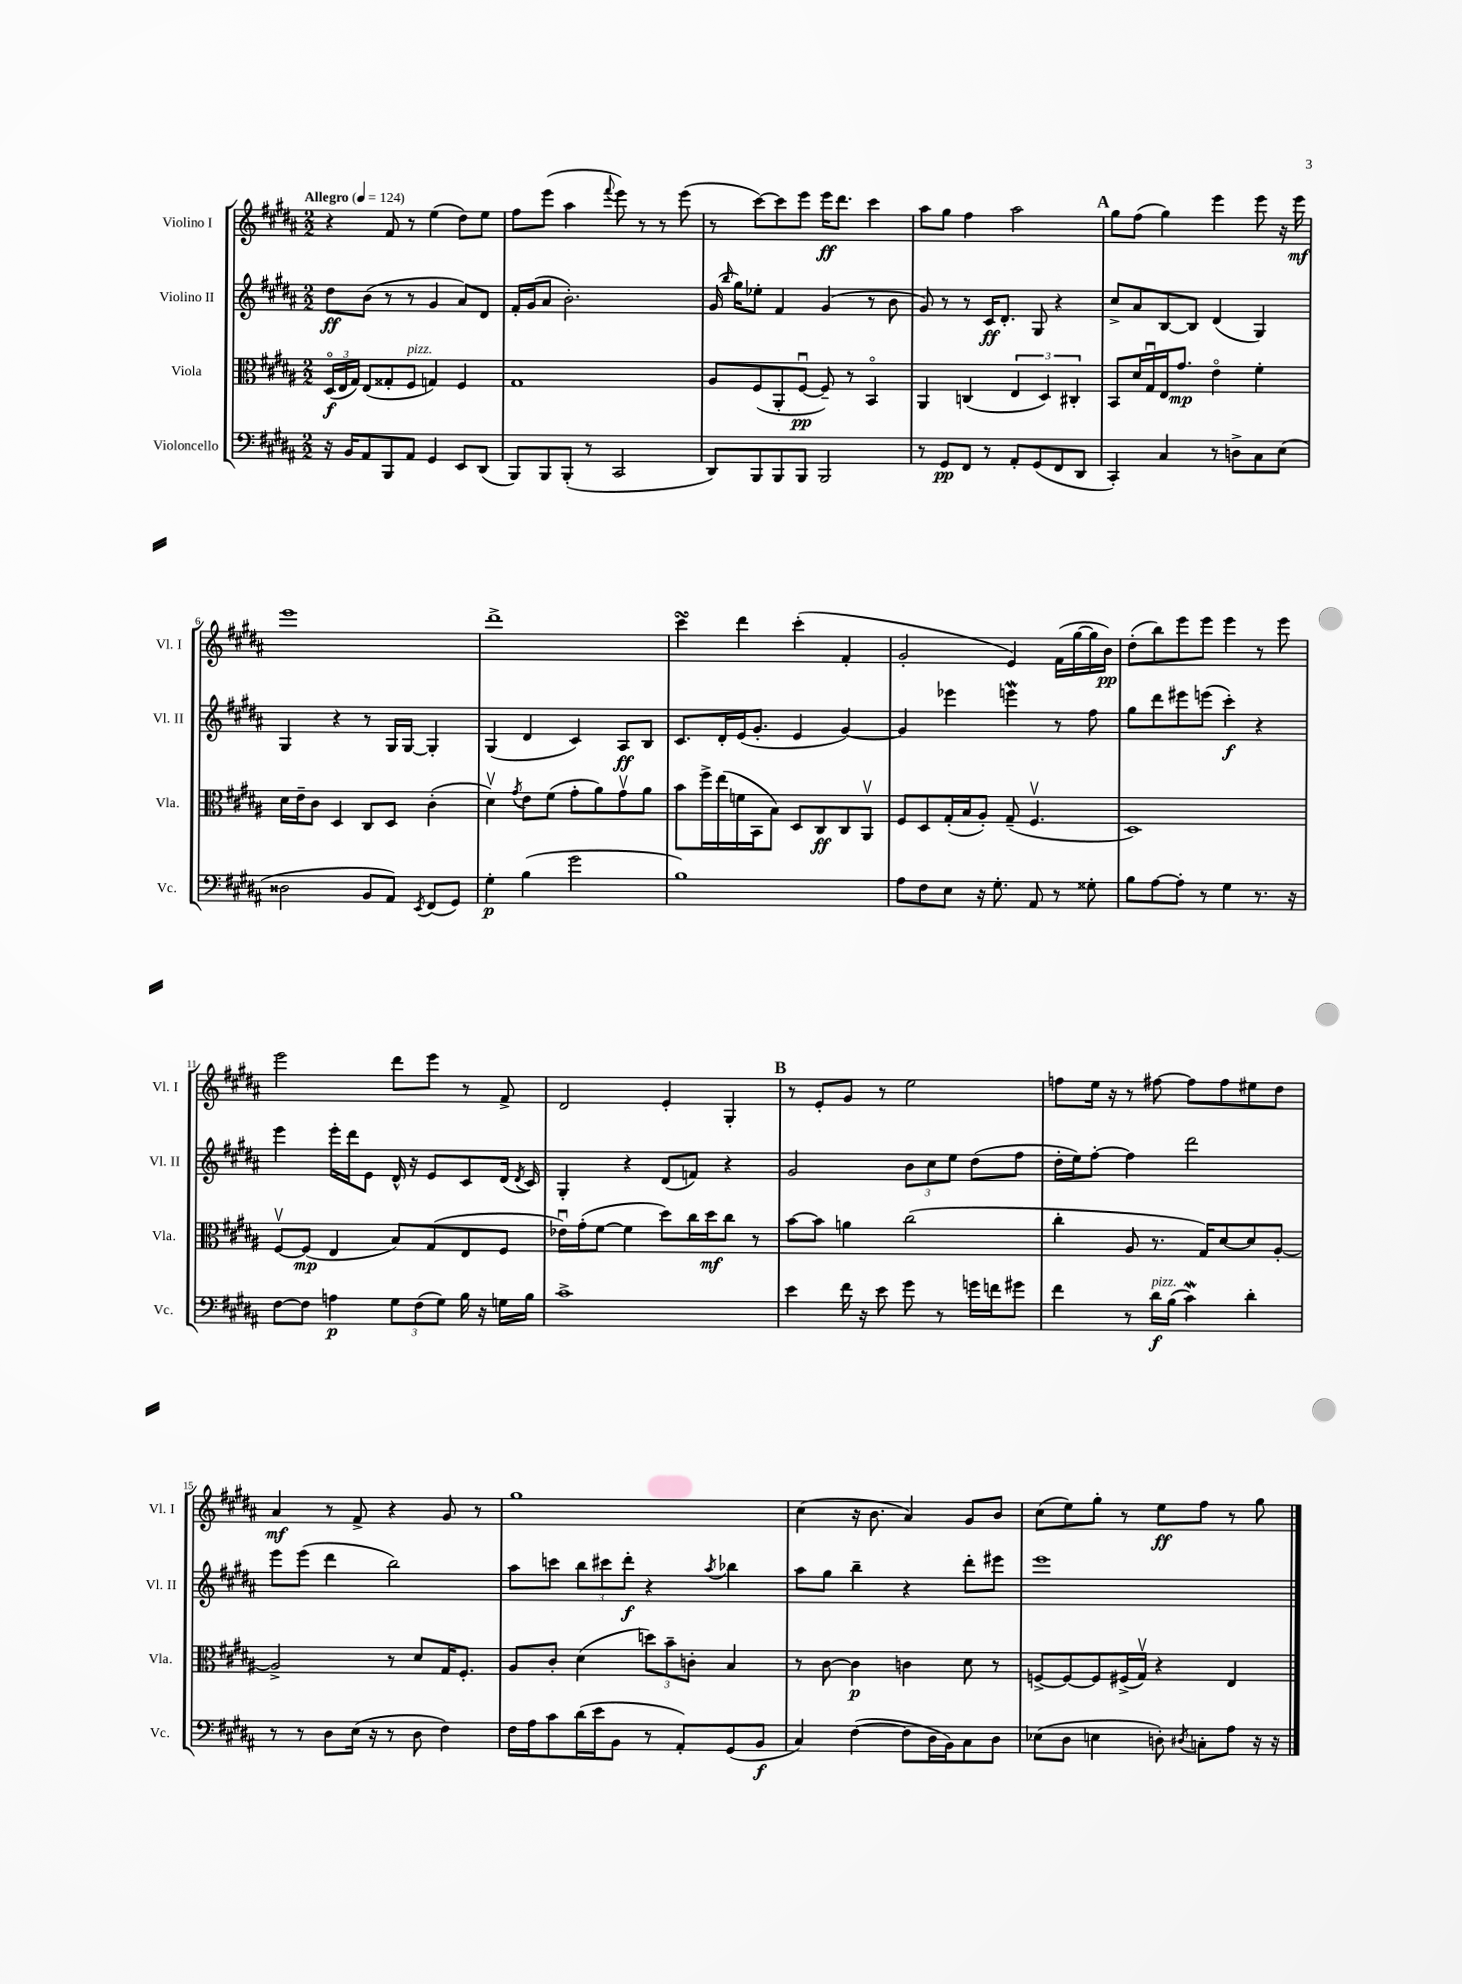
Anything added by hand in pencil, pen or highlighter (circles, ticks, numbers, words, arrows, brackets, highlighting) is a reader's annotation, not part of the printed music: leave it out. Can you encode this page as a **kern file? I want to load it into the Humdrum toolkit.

**kern	**kern	**kern	**kern
*staff4	*staff3	*staff2	*staff1
*clefF4	*clefC3	*clefG2	*clefG2
*k[f#c#g#d#a#]	*k[f#c#g#d#a#]	*k[f#c#g#d#a#]	*k[f#c#g#d#a#]
*M2/2	*M2/2	*M2/2	*M2/2
*MM124	*MM124	*MM124	*MM124
16r	(24D#o/LL	8dd#\L	4r
.	24E/	.	.
16BB/LK	.	.	.
.	24G#/JJ)	.	.
8AA#/	(8E/L	(8b\J	.
8BBB/	8G##'/	8r	8f#/
8AA#/J	8F#/J	8r	8r
4GG#/	4G/)	4g#/	(4ee\
8EE/L	4F#/	8a#/L)	8dd#\L)
(8DD#/J	.	8d#/J	8ee\J
=	=	=	=
8BBB/L)	1G#	16f#'/LL	8ff#\L
.	.	(16g#/J	.
8BBB/	.	8a#/J	(8eee\J
(8BBB'/J	.	2.b'\)	4aa#\
8r	.	.	.
.	.	.	8qqfff#/
2CC#/	.	.	8eee\)
.	.	.	8r
.	.	.	8r
.	.	.	(8eee\
=	=	=	=
8DD#/L)	8A#/L	(16g#/	8r
.	.	16qqbb/	.
.	.	16gg#\LK)	.
8BBB/	(8F#/	8ee-'\J	[8ccc#\L)
8BBB/	8AA#'/	4f#/	8ccc#\]
8BBB/J	[8F#u/J	.	8eee\J
2BBB/	8F#~/])	(4g#/	16eee\LK
.	.	.	8.ddd#\J
.	8r	.	.
.	4BBo/	8r	4ccc#\
.	.	8b\	.
=	=	=	=
8r	4AA#/	8g#/)	8aa#\L
8GG#/L	.	8r	8gg#\J
8FF#/J	(4C/	8r	4ff#\
8r	.	16c#/LK	.
.	.	8.d#'/J	.
8AA#'/L	6E/	.	2aa#\
(8GG#/	.	8G#/	.
.	6D#/)	.	.
8FF#/	.	4r	.
.	6C#'/	.	.
8DD#/J	.	.	.
=	=	=	=
4CC#'/)	8BB/L	8cc#^/L	8gg#\L
.	16d#/L	8a#/	(8ff#\J
.	16G#u/	.	.
4C#/	16E/J	[8B/	4gg#\)
.	8.g#/J	.	.
.	.	8B/]J	.
8r	4eo\	(4d#/	4eee\
8D^\L	.	.	.
8C#\	4f#'\	4G#/)	8eee\
(8E\J	.	.	16r
.	.	.	16eee\
=	=	=	=
2D##\	16d#\LL	4G#/	1eee
.	16e~\J	.	.
.	8c#\J	.	.
.	4D#/	4r	.
8BB/L	8C#/L	8r	.
8AA#/J)	8D#/J	16G#/LL	.
.	.	[16G#/JJ	.
8qEE/	.	.	.
(8FF#/L	(4c#'\	4G#'/]	.
8GG#/J)	.	.	.
=	=	=	=
4G#'\	4d#v\)	(4G#/	1ddd#^
.	8qg#/	.	.
(4B\	8e\L	4d#/	.
.	(8f#\J	.	.
2g#\	8g#'\L	4c#/)	.
.	8a#\)	.	.
.	8g#v\	8A#/L	.
.	8a#\J	8B/J	.
=	=	=	=
1B)	8b\L	8.c#/L	4ccc#\
.	16ff#^\L	.	.
.	(16ee\	16d#'/L	.
.	16f\	(16e/J	4ddd#\
.	16BB\J	8.g#'/J	.
.	8B\J)	.	.
.	8D#/L	4e/	(4ccc#'\
.	8C#/	.	.
.	8C#/	[4g#/)	4f#'/
.	8AA#v/J	.	.
=	=	=	=
8A#\L	8F#/L	4g#/]	2g#'/
8F#\	8D#/	.	.
8E\J	(16G#'/L	4eee-\	.
.	16B/J	.	.
16r	8A#'/J)	.	.
8.G#'\	.	.	.
.	(8G#~/	4eee\	4e/)
8AA#/	4.F#v/	.	.
8r	.	8r	(16f#\LL
.	.	.	[16gg#\
8G##'\	.	8ff#\	16gg#\]
.	.	.	16b\JJ)
=	=	=	=
8B\L	1D#)	8gg#\L	(8dd#'\L
[8A#\	.	8ddd#\	8bb\)
8A#'\]J	.	8eee#\	8eee\
8r	.	(8eee\J	8eee\J
4G#\	.	4ccc#'\)	4eee\
8.r	.	4r	8r
.	.	.	8eee\
16r	.	.	.
=	=	=	=
[8F#\L	[8F#v/L	4eee\	2eee\
8F#\]J	(8F#/]J	.	.
4A\	4E/	16eee'\LL	.
.	.	16ddd#\J	.
.	.	8e\J	.
12G#\L	8B/L)	16d#^^/	8ddd#\L
.	.	16r	.
(12F#\	.	.	.
.	(8G#/	8e/L	8eee\J
12G#\J)	.	.	.
16B\	8E/	8c#/	8r
16r	.	.	.
16G\LL	8F#/J	(16d#/Jk	8f#^/
.	.	8qd#/	.
16B\JJ	.	16c#/)	.
=	=	=	=
1c#^	16e-u\LL)	4G#'/	2d#/
.	(16g#'\J	.	.
.	[8f#\J	.	.
.	4f#\]	4r	.
.	8dd#\L)	(8d#/L	4e'/
.	16cc#\L	8f/J)	.
.	16dd#\J	.	.
.	8cc#\J	4r	4G#'/
.	8r	.	.
=	=	=	=
4e\	[8b\L	2g#/	8r
.	8b\]J	.	8e'/L
16f#\	4a\	.	8g#/J
16r	.	.	.
8e\	.	.	8r
8g#\	(2cc#\	12b\L	2ee\
.	.	12cc#\	.
8r	.	.	.
.	.	12ee\J	.
16g\LL	.	(8dd#\L	.
16f\J	.	.	.
8g#\J	.	8ff#\J	.
=	=	=	=
4f#\	4cc#'\	16dd#'\LL	8ff\L
.	.	16ee\J)	.
.	.	[8ff#'\J	16ee\Jk
.	.	.	16r
8r	8A#/	4ff#\]	8r
16d#\LL	8.r	.	[8ff#\
(16B\JJ	.	.	.
4c#\)	.	2ddd#\	8ff#\]L
.	16G#/LK)	.	.
.	[8d#/	.	8ff#\
4d#'\	8d#/]	.	8ee#\
.	[8A#'/J	.	8dd#\J
=	=	=	=
8r	2A#^/]	8eee\L	4a#/
8r	.	(8eee\J	.
8D#\L	.	4ddd#\	8r
(16E\Jk	.	.	8f#^/
16r	.	.	.
8r	8r	2bb\)	4r
8D#\	8d#/L	.	.
4F#\)	16G#/K	.	8g#/
.	8.F#'/J	.	.
.	.	.	8r
=	=	=	=
16F#\LL	8A#/L	8aa#\L	1gg#
16A#\J	.	.	.
8c#\	8c#'/J	8ccc\J	.
(16d#\L	(4d#\	12bb\L	.
16e\J	.	.	.
.	.	12ccc#\	.
8BB\J	.	.	.
.	.	12ddd#'\J	.
8r	12dd\L)	4r	.
.	12b~\	.	.
8AA#'/L)	.	.	.
.	12c'\J	.	.
.	.	8qaa#/	.
(8GG#/	4B/	4bb-\	.
8BB/J	.	.	.
=	=	=	=
4C#/)	8r	8aa#\L	(4cc#\
.	[8c#\	8gg#\J	.
([4F#\	4c#\]	4bb~\	16r
.	.	.	8.b\
8F#\]L	4c\	4r	4a#/)
16D#\L	.	.	.
16BB\J)	.	.	.
8C#\	8d#\	8ddd#'\L	8g#/L
8D#\J	8r	8eee#\J	8b/J
=	=	=	=
(8E-\L	[8F^/L	1eee	(8cc#\L
8D#\J	8F/_	.	8ee\)
4E\	8F/]	.	8gg#'\J
.	(16F#^/L	.	8r
.	16G#v/JJ)	.	.
8D'\)	4r	.	8ee\L
8qD#/	.	.	.
8C'\L	.	.	8ff#\J
8A#\J	4E/	.	8r
16r	.	.	8gg#\
16r	.	.	.
==	==	==	==
*-	*-	*-	*-
